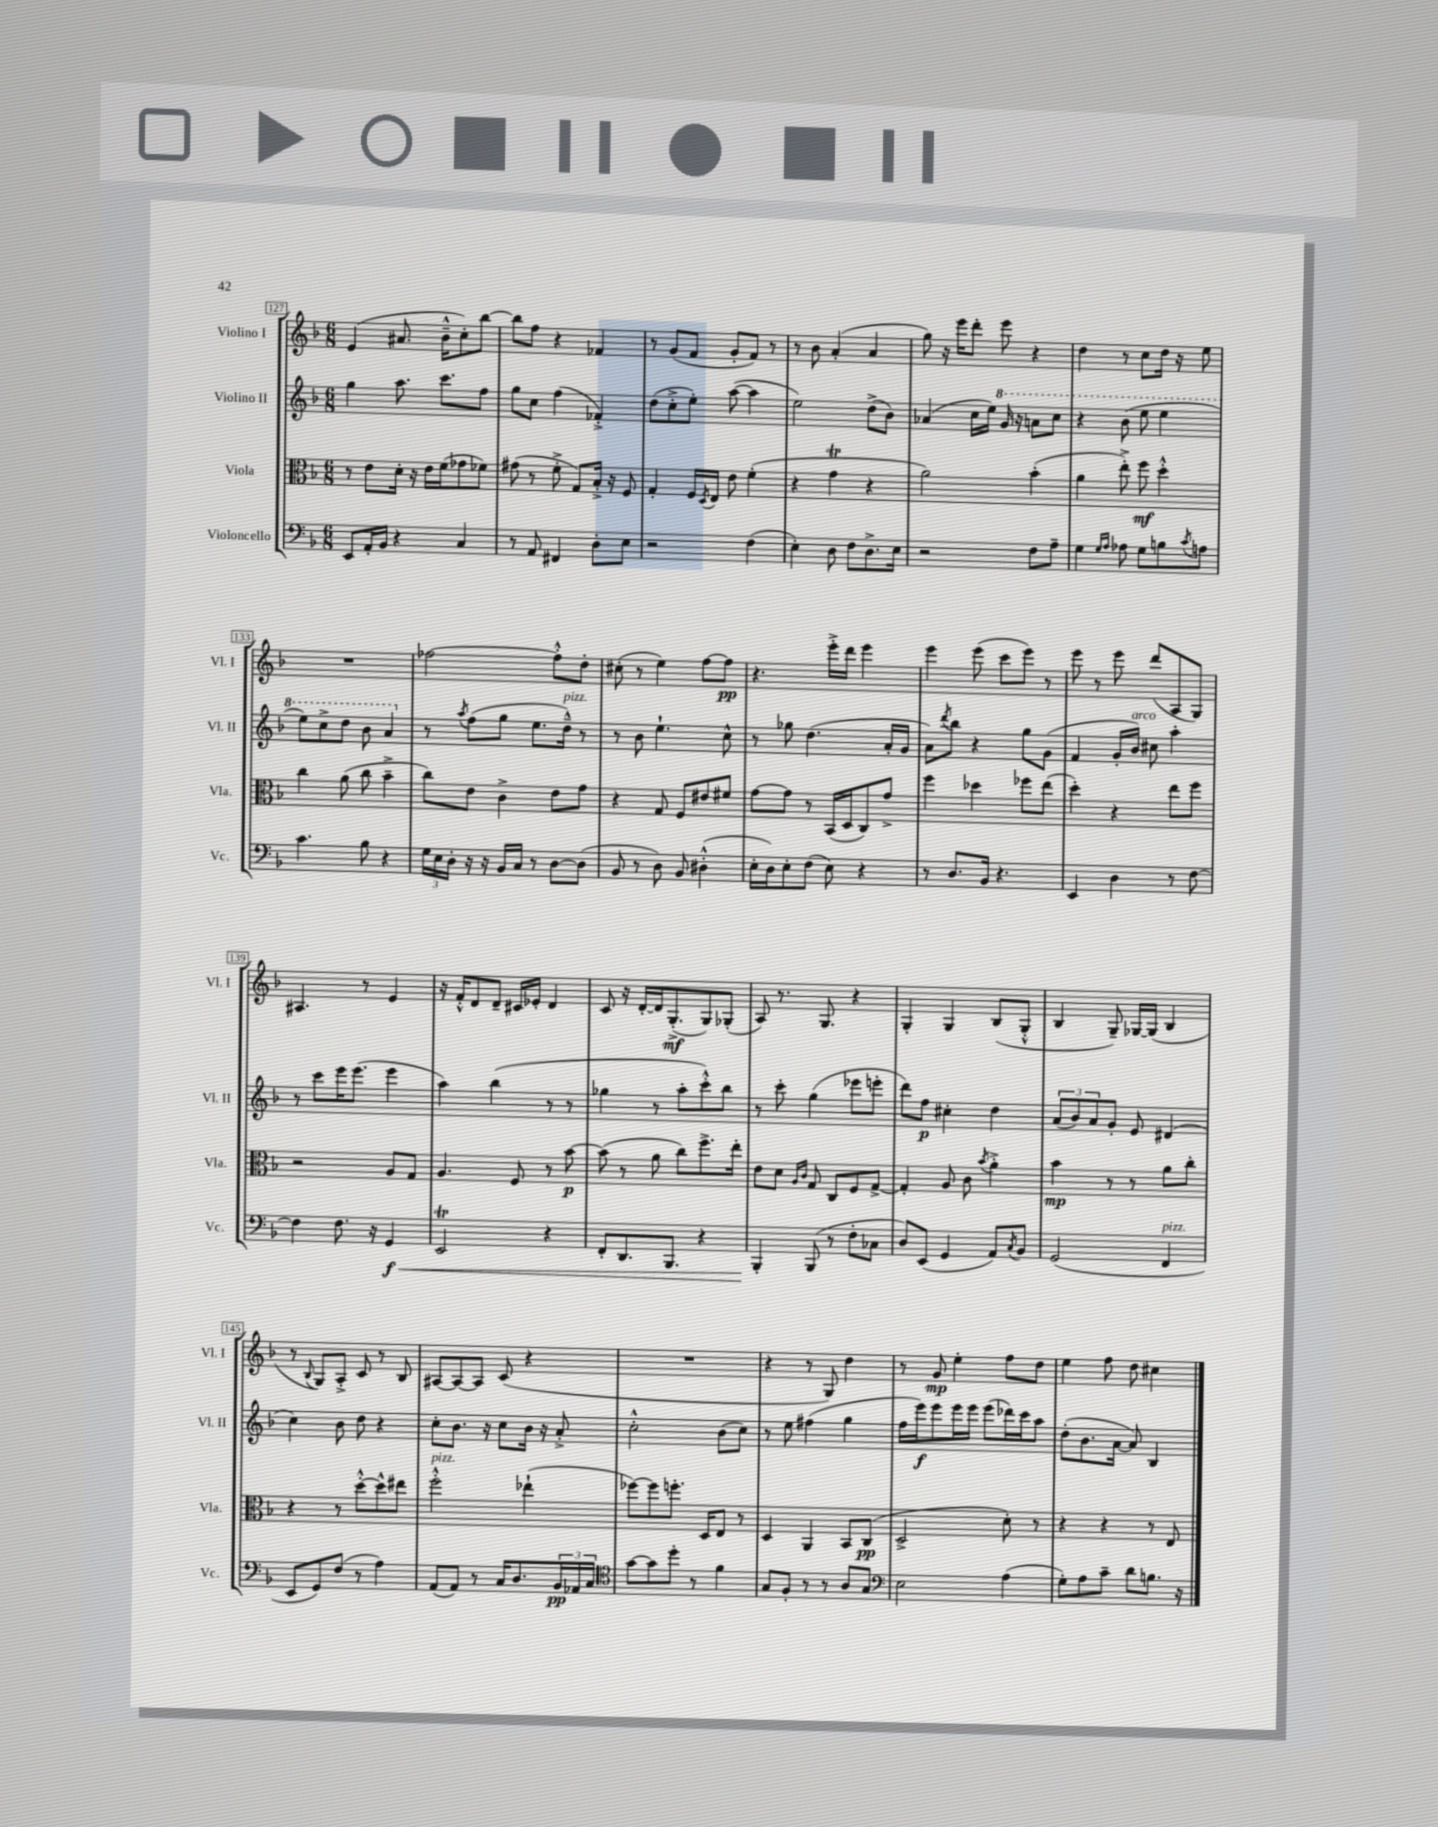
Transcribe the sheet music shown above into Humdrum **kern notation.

**kern	**kern	**kern	**kern
*staff4	*staff3	*staff2	*staff1
*clefF4	*clefC3	*clefG2	*clefG2
*k[b-]	*k[b-]	*k[b-]	*k[b-]
*M6/8	*M6/8	*M6/8	*M6/8
8EE	8r	4gg	(4e
16AA'	8e	.	.
16BB-	.	.	.
4r	16d'	8.aa	8.a#
.	16r	.	.
.	16e	.	.
.	(16f	8.ccc	16b-~^^
4C	8g-	.	8cc')
.	8f-)	8ff	[8bb-
=	=	=	=
8r	(8g#	8gg	8bb-]
8AA	8r	8cc	8ff
4FF#	8f'^	(4ff	4r
.	8G)	.	.
8D'	16B-'^	4f-'^)	4f-
.	16r	.	.
8E	8F	.	.
=	=	=	=
2r	4G'	(8dd	8r
.	.	8cc'^	(8g
.	16F	8ee')	8f
.	8qD	.	.
.	16E	.	.
.	8e	([8aa	8g'
(4F	(4f'	4aa]	8f)
.	.	.	8r
=	=	=	=
4E')	4r	2ee)	8r
.	.	.	8b-
8D	4g	.	(4a'
8F	.	.	.
8.D^	4r	(8dd^	4a
.	.	8b-)	.
16E	.	.	.
=	=	=	=
2r	2a)	(4a-	8gg)
.	.	.	16r
.	.	.	16eee
.	.	16cc	8ddd'
.	.	16ee)	.
.	.	16gg	8eee
.	.	16r	.
8F	(4b-'	8aa	4r
8A~	.	8ccc	.
=	=	=	=
4G	4a	4r	4dd
16qqG	.	.	.
16qqA	.	.	.
8A-	8ee'^)	(8bb-	8r
8G	8ff	8eee	8cc
8B	4dd'^^	4eee	16dd
.	.	.	16r
8qc	.	.	.
8A	.	.	8ee
=	=	=	=
4.c	4cc	8eee)	2.r
.	.	8ccc^	.
.	(8a	8ddd	.
8B-	8cc	8bb-	.
4r	4b-~^	4aa	.
=	=	=	=
24G	8cc)	8r	[2ff-
24E	.	.	.
24D'	.	.	.
.	.	8qaa	.
16r	8e	(8ff	.
16r	.	.	.
16BB-	4c^	8gg	.
16C	.	.	.
8r	.	8.ee	.
[8D	8e	.	8ff-'^^]
.	.	16dd~^^)	.
(8D]	8g	8r	8dd'
=	=	=	=
8BB-	4r	8r	(8cc#'
8r	.	8b-	8r
8D)	8G	4.ee`	4ee)
8BB-	8F	.	.
(4D#'^^	8e#	.	[8ff
.	8f#	8cc^^	8ff]
=	=	=	=
16E'	[8g	8r	4.r
16D)	.	.	.
8E'	8g]	8gg-	.
(8F	8r	(4.dd	.
8E)	(16BB-	.	16eee'^
.	16D	.	16ddd
4r	8C)	.	4eee
.	8g^	16a'	.
.	.	16g	.
=	=	=	=
8r	4ff	8a)	4eee
.	.	8qddd	.
8.D	.	8bb-	.
.	4dd-	4r	(8eee
16BB-	.	.	.
4.r	.	.	8ccc
.	8ff-	8gg	8eee)
.	(8ee	(8g	8r
=	=	=	=
4EE	4dd')	4f	8eee
.	.	.	8r
4D	4r	16g'	8eee
.	.	16b-)	.
.	.	8cc#	(8ddd
8r	8ee	4aa'	8A
[8F	8ff	.	8G)
=	=	=	=
4F]	2r	8r	4.A#
.	.	8ccc	.
8.F	.	16eee	.
.	.	(8.eee	.
.	.	.	8r
16r	.	.	.
4GG	8A	4eee	4e
.	8G	.	.
=	=	=	=
2EE	4.A	4aa)	16r
.	.	.	16f'^^
.	.	.	8d
.	.	(4bb-	8d~
.	8F	.	16c#
.	.	.	16e-'
4r	8r	8r	4d
.	[8b-	8r	.
=	=	=	=
8FF'	(8b-]	4gg-	8c
8.DD	8r	.	16r
.	.	.	[16d'
.	8a	8r	16d]
8.BBB-	.	.	(8.G'^
.	8cc)	8aa'	.
4r	8.ff^	8ccc'^^)	8G)
.	.	8bb-	(8G-'
.	16ee'	.	.
=	=	=	=
4BBB-'	8e	8r	8A)
.	8d	8ccc'	8.r
.	16qqA	.	.
.	16qqc	.	.
(8BBB-	8G	(4gg	.
.	.	.	8.G
8r	8C	.	.
8F'	8F	8eee-	4r
8C-	[8G^	8eee'	.
=	=	=	=
8D)	4G']	8ddd)	4G'
(8EE	.	8ff	.
4GG	8A	4cc#'	4G
.	8c	.	.
.	8qb-	.	.
8AA)	4a'^	4dd	(8B-
8qC	.	.	.
8BB-	.	.	8G'^^
=	=	=	=
(2GG	4b-	(12a	4B-
.	.	12b-)	.
.	.	12a	.
.	8r	8g'	8G~)
.	8r	8e	[16G-
.	.	.	(16G-]
4FF	8a	(4d#	4B-
.	8cc'	.	.
=	=	=	=
8EE	4r	4cc)	8r
.	.	.	8qqB-
8GG)	.	.	8G)
(8F	8r	8b-	8A'^
8r	[8dd'^^	8dd	8c
4A)	8dd^^]	4r	8r
.	8ee#	.	8B-
=	=	=	=
(8AA	2ff'^^	8cc'	[8A#
8AA)	.	8.b-	8A#_
8r	.	.	8A#]
.	.	16r	.
16C	.	8cc	(8c
8.D	.	.	.
.	(4ee-`	16b-	4r
.	.	16r	.
24BB-	.	8a'^	.
24AA-	.	.	.
24C	.	.	.
=	=	=	=
*clefC4	*	*	*
[8g	[8ff-)	2cc'^^	2.r
8g]	8ff-]	.	.
8dd'	8.ff'	.	.
8r	.	.	.
.	16D	.	.
4f	8E	(8b-	.
.	8r	8cc)	.
=	=	=	=
8G	4D	8r	4r
8F'	.	8ee	.
8r	4AA	(4ff#	8r
8r	.	.	8G)
8A	8BB-	4gg	4dd
8G	(8C	.	.
=	=	=	=
*clefF4	*	*	*
2E	2D^	16ff	8r
.	.	16eee)	.
.	.	8eee	8g
.	.	16eee	4ee'
.	.	16eee	.
.	.	(8eee	.
(4A	8d')	16ddd-)	8ff
.	.	16ccc	.
.	8r	8aa	8dd
=	=	=	=
8G')	4r	(8dd'	4ee
8A	.	8.b-	.
8c~	4r	.	8ff
.	.	[16a	.
8d	.	8a])	8dd
8.B	8r	4B-	4cc#
.	8E	.	.
16r	.	.	.
==	==	==	==
*-	*-	*-	*-
